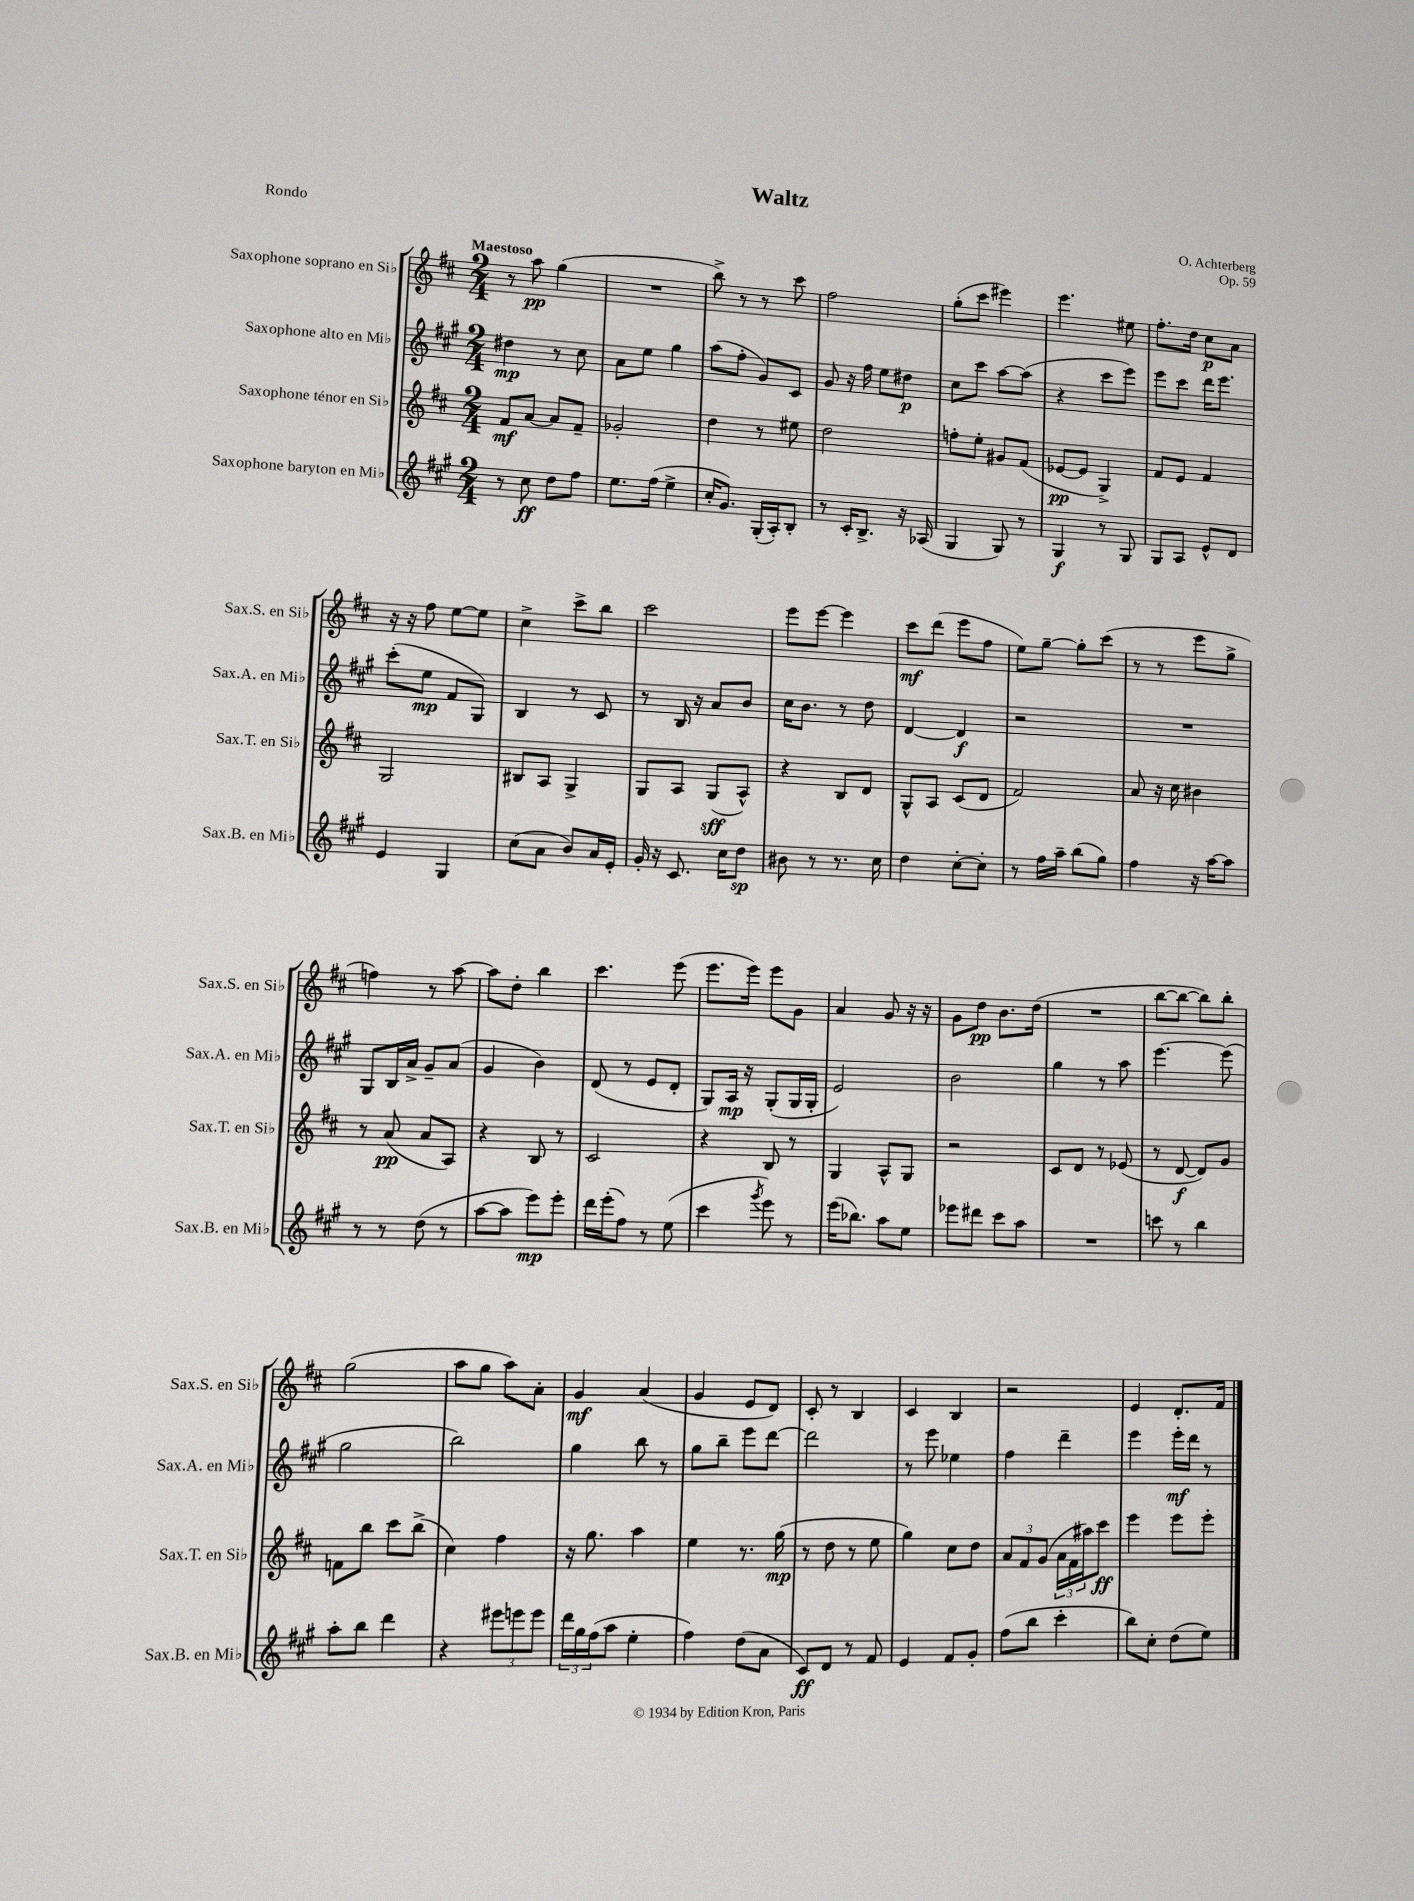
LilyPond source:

\header { title = "Waltz" composer = "O. Achterberg" opus = "Op. 59" piece = "Rondo" }
<<
\new StaffGroup <<
\new Staff = "s0" \with { instrumentName = "Saxophone soprano en Sib" shortInstrumentName = "Sax.S. en Sib" } {
    \clef treble \key d \major \numericTimeSignature \time 2/4 \tempo "Maestoso"
    r8 a''8\pp g''4( |
    R2 |
    b''8->) r8 r8 cis'''8 |
    fis''2 |
    g''8-.( cis'''8 eis'''4) |
    e'''4. eis''8 |
    fis''8.-. d''16 cis''8\p a'8 |
    r16 r16 fis''8 e''8~ e''8 |
    cis''4-> cis'''8-> b''8 |
    cis'''2 |
    e'''8 e'''8~ e'''4 |
    cis'''8\mf d'''8( e'''8 fis''8 |
    e''8) g''8~-- g''8-. cis'''8( |
    r8 r8 e'''8 g''8-> |
    f''4) r8 a''8~ |
    a''8 d''8-. b''4 |
    cis'''4. e'''8( |
    e'''8. e'''16) e'''8 g'8 |
    a'4 g'8 r16 r16 |
    g'8 d''8\pp b'8. d''16( |
    R2 |
    b''8~ b''8~ b''8) b''8-. |
    g''2( |
    a''8 g''8 a''8) a'8-. |
    g'4\mf a'4( |
    g'4 e'8 d'8) |
    cis'8-. r8 b4 |
    cis'4 b4 |
    r2 |
    e'4 d'8.-. fis'16 \bar "|." |
}
\new Staff = "s1" \with { instrumentName = "Saxophone alto en Mib" shortInstrumentName = "Sax.A. en Mib" } {
    \clef treble \key a \major \numericTimeSignature \time 2/4
    dis''4\mp r8 cis''8 |
    a'8 e''8 gis''4 |
    a''8( fis''8-. gis'8) cis'8 |
    gis'8 r16 fis''16 e''8 dis''8\p |
    cis''8 cis'''8 a''8~ a''8( |
    r4 cis'''8 e'''8) |
    e'''8 cis'''8 d'''16 e'''8. |
    cis'''8-.( e''8\mp fis'8 gis8) |
    b4 r8 cis'8 |
    r8 b16 r16 a'8 b'8 |
    cis''16 b'8. r8 d''8 |
    d'4~ d'4\f |
    r2 |
    R2 |
    gis8 b16 a'16-> gis'8-- a'8( |
    gis'4 b'4) |
    d'8( r8 e'8 d'8-. |
    gis8) a16\mp r16 gis8-.( gis16 gis16-. |
    e'2) |
    b'2 |
    gis''4 r8 a''8 |
    e'''4.~ e'''8( |
    gis''2 |
    b''2) |
    gis''4 b''8 r8 |
    gis''8 b''8-- e'''8 d'''8~ |
    d'''2 |
    r8 e'''8 ees''4 |
    fis''4 d'''4-- |
    e'''4 e'''16-.\mf d'''16 r8 \bar "|." |
}
\new Staff = "s2" \with { instrumentName = "Saxophone ténor en Sib" shortInstrumentName = "Sax.T. en Sib" } {
    \clef treble \key d \major \numericTimeSignature \time 2/4
    fis'8\mf a'8~ a'8 fis'8-- |
    ges'2-. |
    d''4 r8 eis''8 |
    d''2 |
    f''8-. e''8-. gis'8 fis'8( |
    ees'8~\pp ees'8 g4->) |
    fis'8 e'8 fis'4 |
    g2 |
    bis8 a8 g4-> |
    g8 a8 g8\sff( a8-^) |
    r4 b8 d'8 |
    g8-^ a8 cis'8( d'8 |
    fis'2) |
    a'8 r16 cis''16 bis'4 |
    r8 a'8\pp( a'8 a8) |
    r4 b8 r8 |
    cis'2 |
    r4 b8 r8 |
    g4 a8-^ g8 |
    r2 |
    cis'8 d'8 r8 ees'8( |
    r8 d'8~\f d'8) g'8 |
    f'8 b''8 cis'''8 b''8->( |
    cis''4) fis''4 |
    r16 g''8. a''4 |
    e''4 r8. g''16\mp( |
    r8 d''8 r8 e''8 |
    g''4) cis''8 d''8 |
    \tuplet 3/2 { a'8 fis'8 g'8( } \tuplet 3/2 { a'16 fis'16 ais''16) } cis'''8\ff |
    e'''4 e'''8 e'''8-. \bar "|." |
}
\new Staff = "s3" \with { instrumentName = "Saxophone baryton en Mib" shortInstrumentName = "Sax.B. en Mib" } {
    \clef treble \key a \major \numericTimeSignature \time 2/4
    r8 cis''8\ff d''8 fis''8 |
    e''8. fis''16( e''4-> |
    cis''16-. gis'8.) gis16-.( a16-.) b8-. |
    r8 cis'16-. b8.-> r16 aes16( |
    gis4 gis8) r8 |
    gis4\f r8 gis8 |
    gis8 a8 e'8-^ d'8 |
    e'4 gis4 |
    cis''8( a'8 b'8) a'16 e'16-. |
    gis'16-. r16 cis'8. cis''16 d''8\sp |
    bis'8 r8 r8. cis''16 |
    d''4 cis''8~-. cis''8-. |
    r8 fis''16 a''16-- b''8( gis''8) |
    fis''4 r16 a''16~ a''8 |
    r8 r8 d''8( r8 |
    a''8~ a''8 e'''8\mp) e'''8-. |
    d'''16 e'''16-.( fis''8) r8 e''8( |
    cis'''4 \acciaccatura { gis'''8 } e'''8) r8 |
    e'''16( bes''8.) a''8 e''8 |
    ees'''8 dis'''8 cis'''8 a''8 |
    R2 |
    c'''8 r8 b''4 |
    a''8-. b''8 d'''4 |
    r4 \tuplet 3/2 { eis'''8 e'''8 e'''8 } |
    \tuplet 3/2 { d'''16 gis''16 fis''16( } a''8 e''4-. |
    fis''4) d''8( a'8 |
    cis'8\ff) d'8 r8 fis'8 |
    e'4 fis'8 gis'8-. |
    fis''8( b''8 cis'''4-. |
    b''8) cis''8-. d''8( e''8) \bar "|." |
}
>>
>>
\layout { \context { \Score \remove "Bar_number_engraver" } }
